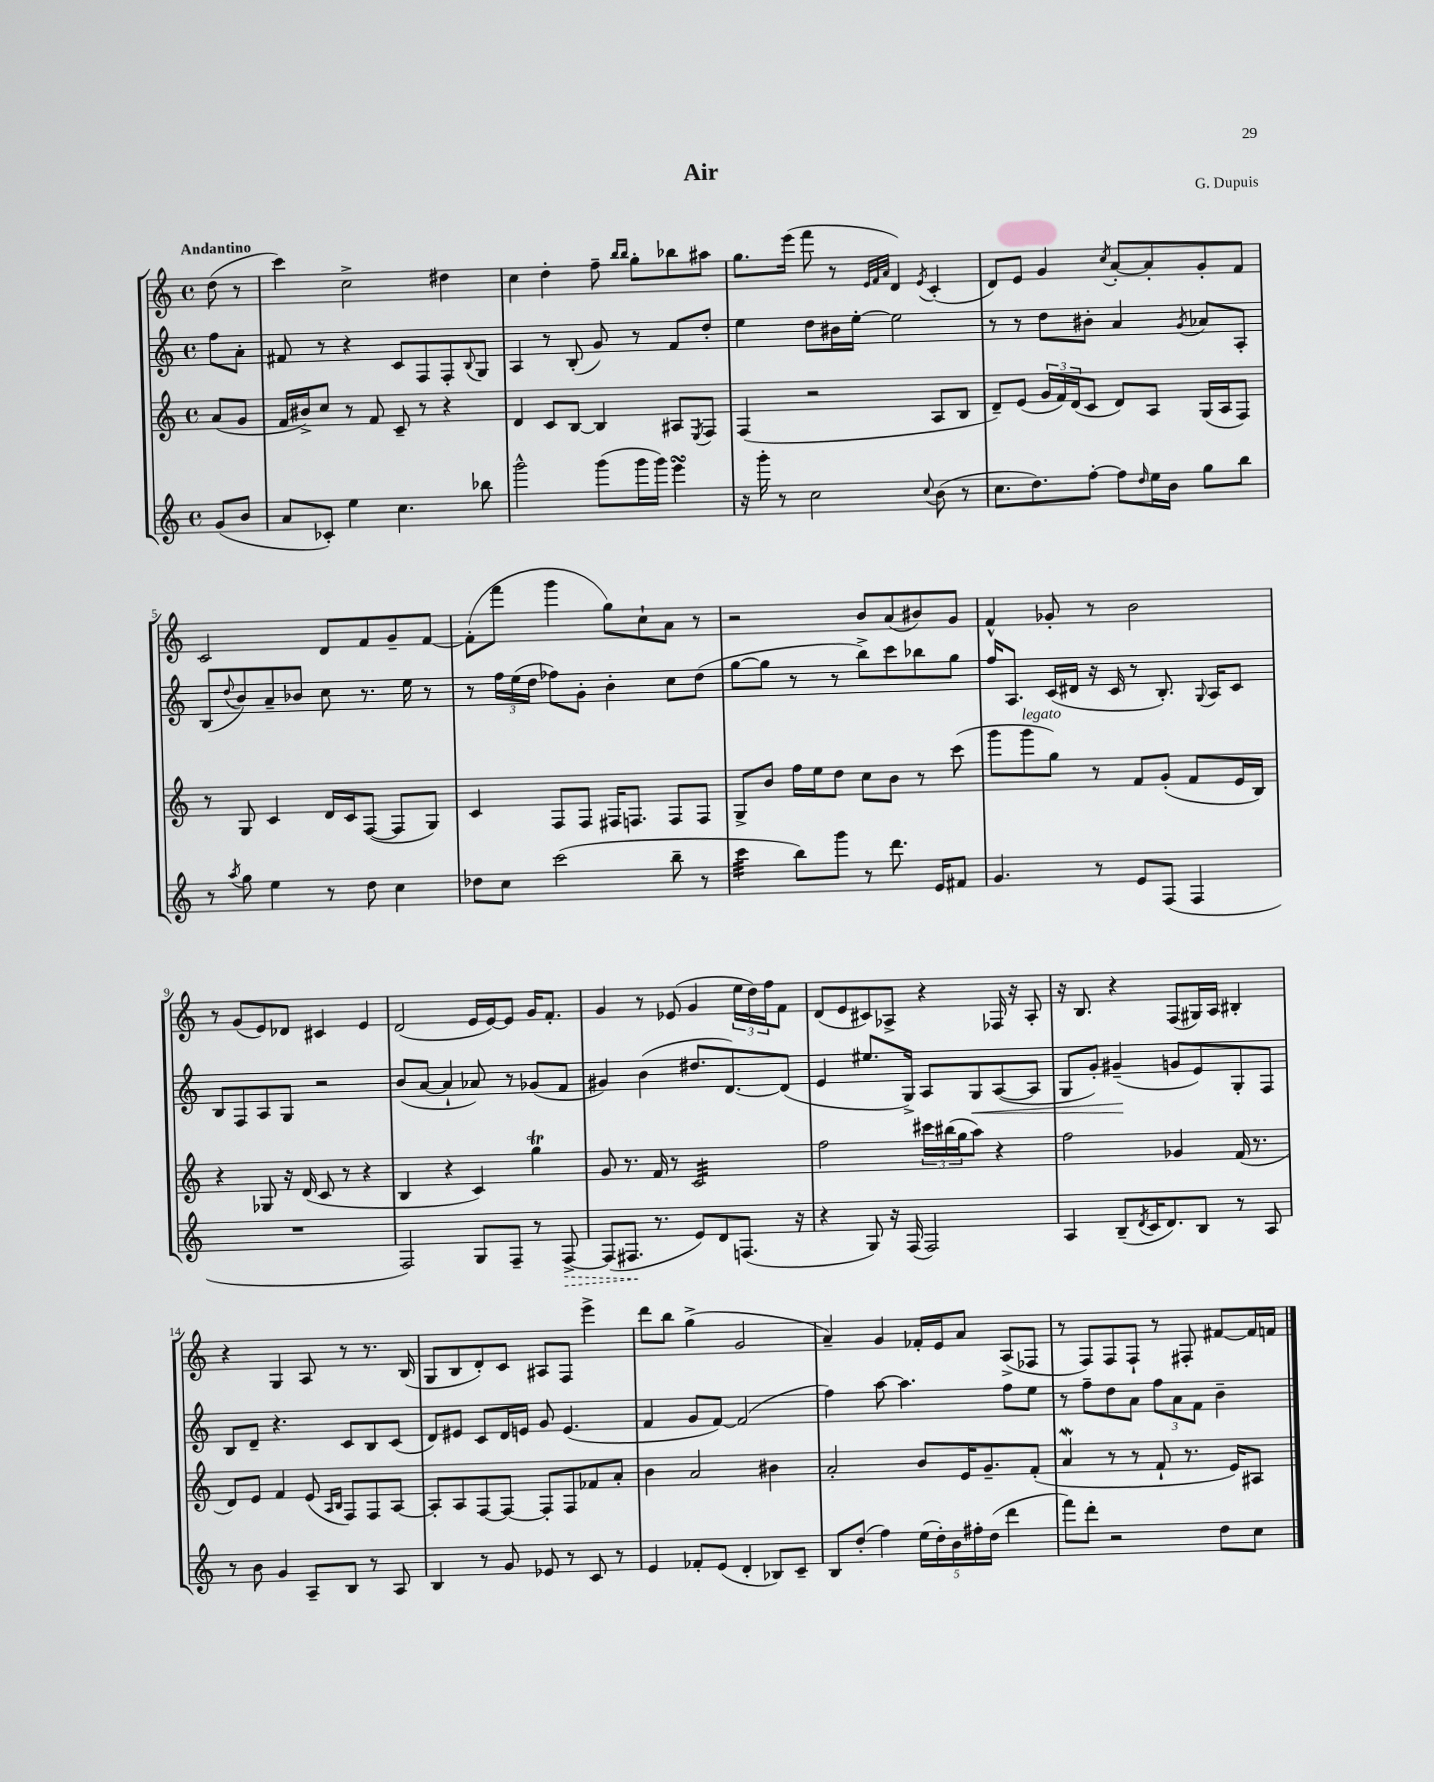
\header { title = "Air" composer = "G. Dupuis" }
<<
\new StaffGroup <<
\new Staff = "s0" {
    \clef treble \key c \major \defaultTimeSignature \time 4/4 \partial 4 \tempo "Andantino"
    d''8( r8 |
    c'''4) c''2-> dis''4 |
    c''4 d''4-. f''8-- \grace { b''16 b''16 } g''8-. bes''8 ais''8 |
    g''8. e'''16( f'''8 r8 \grace { e'32 f'32 a'32 } d'4) \acciaccatura { e'8 } c'4-.( |
    d'8) e'8 g'4 \acciaccatura { c''8 } a'8~-. a'8-. g'8-. f'8 |
    c'2 d'8 f'8 g'8-- f'8~ |
    f'8-.( f'''8 g'''4 g''8) c''8-! a'8 r8 |
    r2 b'8 a'8( bis'8) g'8 |
    f'4-^ ges'8-. r8 b'2 |
    r8 g'8( e'8) des'8 cis'4 e'4 |
    d'2( e'16 e'16~) e'8 g'16 f'8.-. |
    g'4 r8 ees'8( g'4 \tuplet 3/2 { e''16 d''16) f''16 } f'8 |
    d'8( e'8 cis'8) aes8-> r4 fes16 r16 aes8-. |
    r16 b8. r4 f8( gis16) a16 bis4-. |
    r4 g4 a8 r8 r8. b16( |
    g8 b8 d'8-.) c'8 ais8 f8 e'''4-> |
    d'''8 b''8 g''4->( g'2 |
    a'4--) g'4 fes'16-. e'16 a'8 a8->( fes8 |
    r8 f8) f8 f8-! r8 fis8-. fis'8~ fis'16 f'16 \bar "|." |
}
\new Staff = "s1" {
    \clef treble \key c \major \defaultTimeSignature \time 4/4 \partial 4
    f''8 a'8-. |
    fis'8 r8 r4 c'8 f8 f8-. \appoggiatura { b8 } g8 |
    a4 r8 b8-.( g'8) r8 f'8 d''8-. |
    e''4 d''8 bis'16 e''16~-. e''2 |
    r8 r8 d''8 bis'8-. a'4 \acciaccatura { g'8 } aes'8 a8-. |
    b8( \appoggiatura { d''8 } b'8) a'8-- bes'8 c''8 r8. e''16 r8 |
    r8 \tuplet 3/2 { f''16 e''16( d''16 } fes''8) g'8-. b'4-. c''8 d''8( |
    g''8~ g''8 r8 r8 b''8->) c'''8 bes''8 g''8 |
    f''16 a8. c'16( dis'16 r16 c'16 r8 b8.-.) \appoggiatura { g8 } a16 c'8 |
    b8 f8 a8 g8 r2 |
    b'8( a'8~ a'4-! aes'8) r8 ges'8( f'8 |
    gis'4) b'4( dis''8. d'8.~) d'8( |
    e'4 eis''8. g16->) a8 g8\< a8~( a8 |
    g8 g'8-.) gis'4--\!( g'8 e'8) g8-. f8 |
    b8 d'8-- r4. c'8 b8 c'8( |
    d'8) eis'8 c'8 d'16 e'16 g'8 e'4.( |
    f'4 g'8 f'8~) f'2( |
    f''4) a''8~ a''4. f''8 e''8 |
    r8 f''8-- d''8 a'8 \tuplet 3/2 { f''8 a'8 f'8 } b'4-- \bar "|." |
}
\new Staff = "s2" {
    \clef treble \key c \major \defaultTimeSignature \time 4/4 \partial 4
    a'8( g'8 |
    f'16 bis'16->) c''8 r8 f'8 c'8-- r8 r4 |
    d'4 c'8 b8~ b4 ais8 \acciaccatura { e8 } f8 |
    f4( r2 a8 b8 |
    d'8--) e'8( \tuplet 3/2 { g'16 f'16) d'16( } c'8 d'8) a8 g16( a16 f8) |
    r8 g8 c'4 d'16 c'16 f8~( f8 g8) |
    c'4 f8 f8 fis16 f8. f8 f8 |
    g8-> b'8 f''16 e''16 d''8 c''8 b'8 r8 c'''8( |
    g'''8 g'''8^\markup { \italic "legato" } g''8) r8 f'8 g'8-.( f'8 e'16 b16) |
    r4 ges8 r16 d'16( c'8 r8 r4 |
    b4 r4 c'4) g''4\trill |
    g'8 r8. f'16 r8 c'2:32 |
    f''2 \tuplet 3/2 { cis'''16 bis''16( g''16 } a''8) r4 |
    f''2 ges'4 f'16( r8. |
    d'8) e'8 f'4 e'8( \grace { a16 b16 } f8) f8 a8~ |
    a8-. a8 f8~ f8~ f8-. f8 fes'8 a'8-. |
    b'4 a'2 bis'4 |
    a'2-. b'8 e'16 g'8.-- f'8-.( |
    a'4\mordent r8 r8 f'8-! r8. e'16) ais8 \bar "|." |
}
\new Staff = "s3" {
    \clef treble \key c \major \defaultTimeSignature \time 4/4 \partial 4
    g'8( b'8 |
    a'8 ces'8-.) e''4 c''4. bes''8 |
    g'''2-^ g'''8( g'''16 g'''16) e'''4\turn |
    r16 g'''16-. r8 c''2 \appoggiatura { c''8 } b'8( r8 |
    c''8. d''8.) f''8~-. f''8 \grace { d''16 } e''16 b'16 g''8 b''8 |
    r8 \acciaccatura { a''8 } g''8 e''4 r8 d''8 c''4 |
    des''8 c''8 c'''2( b''8-- r8 |
    c'''4:32 b''8) g'''8 r8 d'''8. e'16 fis'8 |
    g'4. r8 e'8 f8( f4 |
    R1 |
    f2) g8 f8-- r8 \once \override Hairpin.style = #'dashed-line f8~->\> |
    f8( fis8.\! r8. e'8) d'8 f8.( r16 |
    r4 g8) r16 f16( f2) |
    a4 b8--( \acciaccatura { d'8 } c'16 d'8.) b8 r8 a8 |
    r8 b'8 g'4 a8-- b8 r8 a8 |
    b4 r8 g'8 ees'8 r8 c'8 r8 |
    e'4 fes'8-. e'8( d'4-. bes8) c'8-- |
    b8 d''8-.( f''4) \tuplet 5/4 { e''16( d''16-.) b'16 fis''16-. d''16( } d'''4 |
    f'''8) d'''8-. r2 d''8 c''8 \bar "|." |
}
>>
>>
